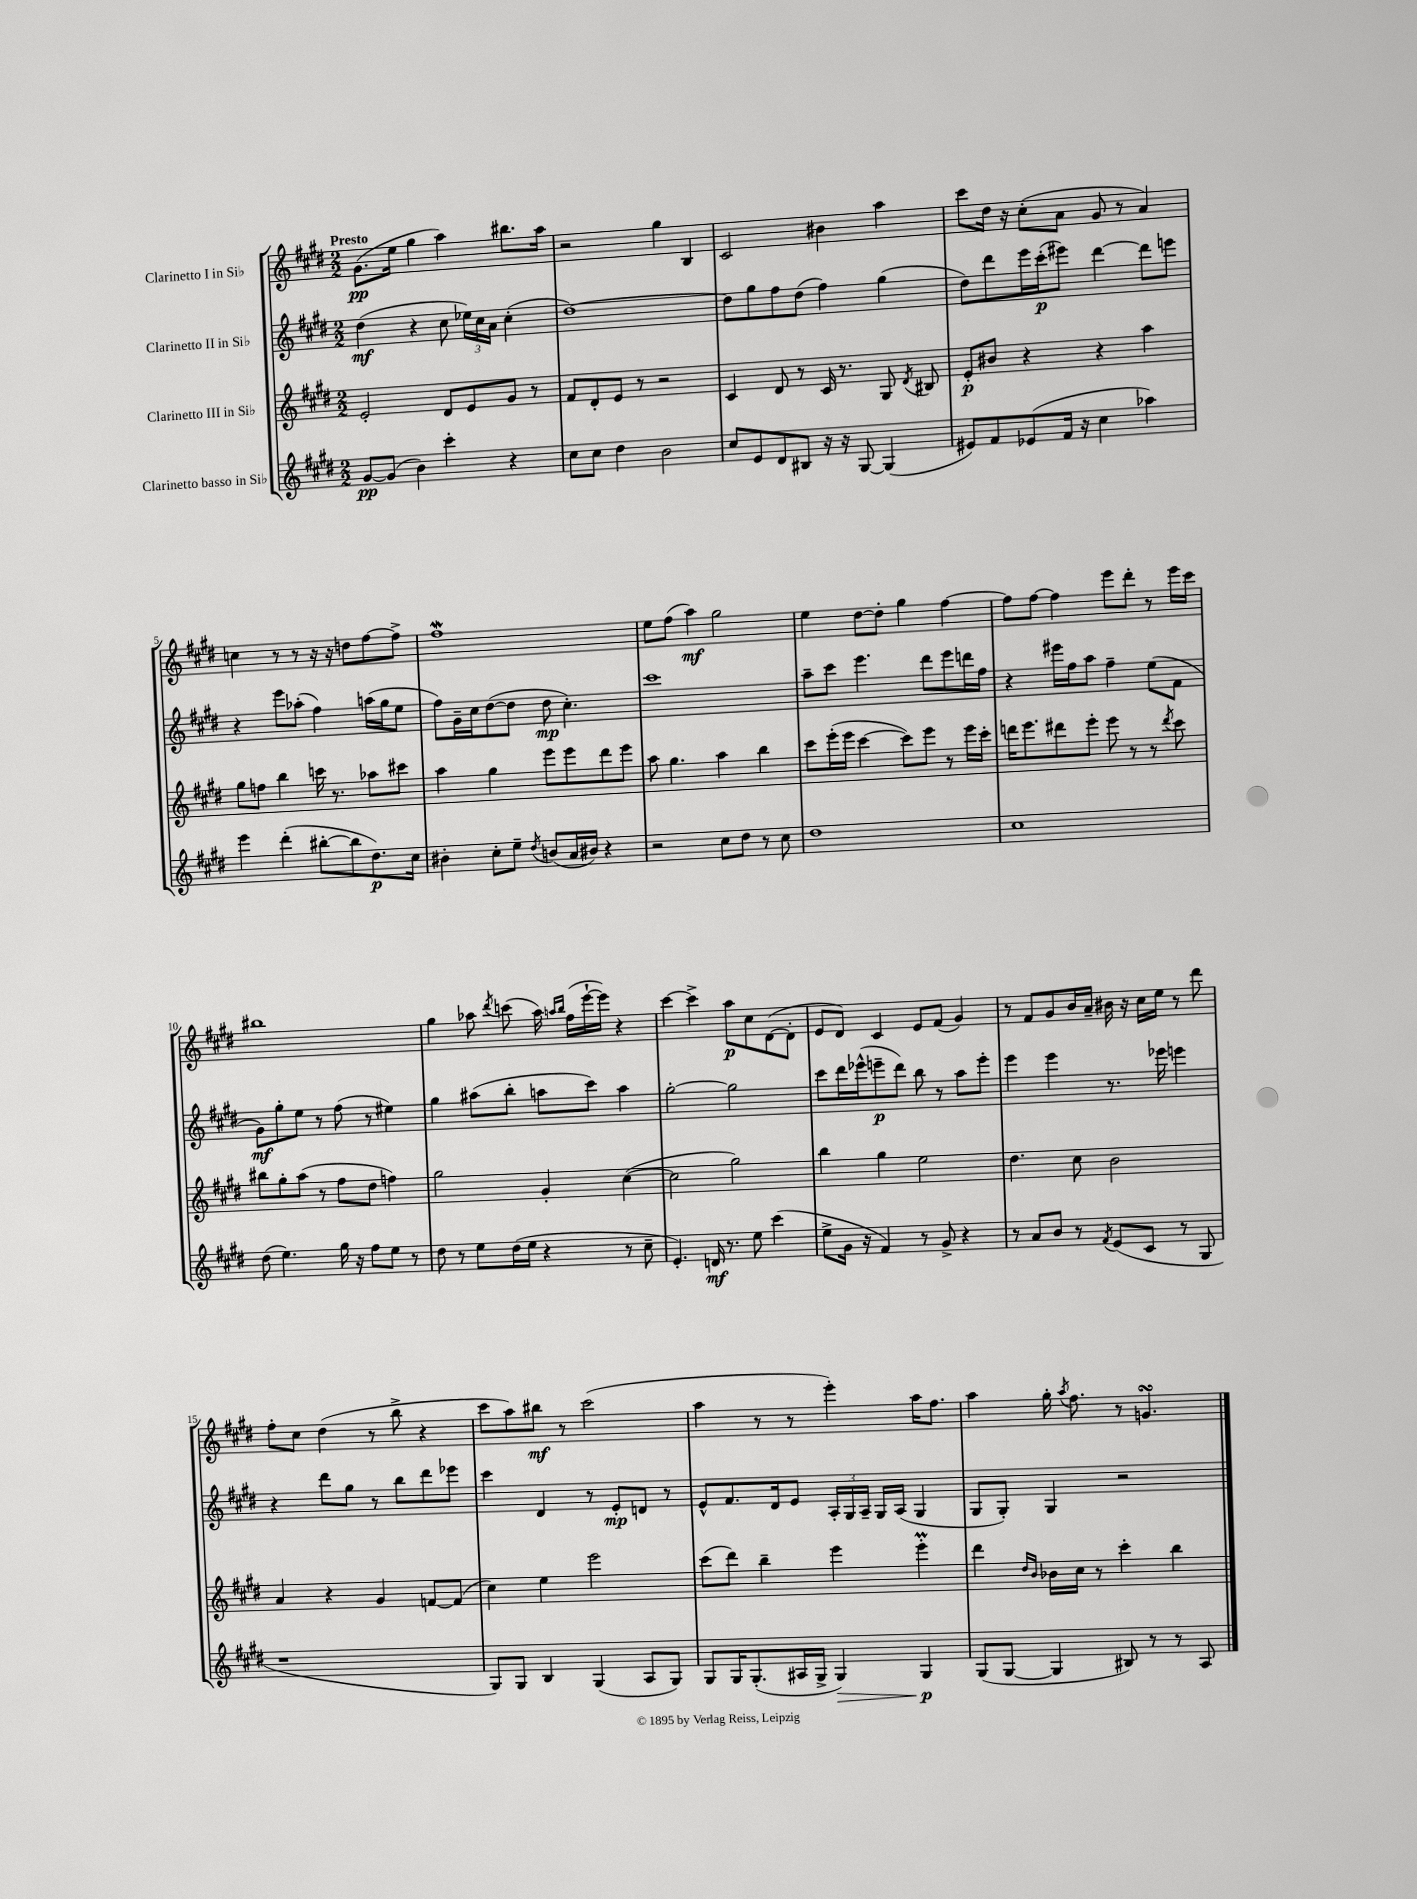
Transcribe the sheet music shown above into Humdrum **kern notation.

**kern	**kern	**kern	**kern
*staff4	*staff3	*staff2	*staff1
*clefG2	*clefG2	*clefG2	*clefG2
*k[f#c#g#d#]	*k[f#c#g#d#]	*k[f#c#g#d#]	*k[f#c#g#d#]
*M2/2	*M2/2	*M2/2	*M2/2
[8g#	2e'	(4dd#	(8.g#
(8g#]	.	.	.
.	.	.	16ee
4b)	.	4r	4gg#
4ccc#'	8d#	8cc#	4aa)
.	8e	24ee-)	.
.	.	24cc#	.
.	.	24a	.
4r	8g#	(4cc#'	8.bb#
.	8r	.	.
.	.	.	16aa
=	=	=	=
8cc#	8f#	[1dd#)	2r
8cc#	8d#'	.	.
4dd#	8e	.	.
.	8r	.	.
2b	2r	.	4gg#
.	.	.	4B
=	=	=	=
8cc#	4c#	8dd#]	2c#
8e	.	8gg#	.
8d#	8d#	8ff#	.
8B#	8r	(8dd#	.
16r	16c#	4ff#)	4b#
16r	8.r	.	.
[8G#	.	.	.
(4G#]	8G#	(4gg#	4aa
.	8qd#	.	.
.	8B#	.	.
=	=	=	=
8e#)	8e'	8dd#)	8ccc#
8f#	8b#	8ddd#	16dd#
.	.	.	16r
(8e-	4r	16eee	(8cc#'
.	.	(16ccc#'	.
16f#	.	8eee#)	8a
16r	.	.	.
4cc#	4r	[4ddd#	8g#
.	.	.	8r
4aa-)	4aa	8ddd#]	4a)
.	.	8eee	.
=	=	=	=
4eee	8gg#	4r	4cc
.	8ff	.	.
(4ddd#'	4bb	8eee	8r
.	.	(8aa-'	8r
[8bb#'	16ccc	4ff#)	16r
.	8.r	.	16r
8bb#]	.	.	8dd
8.dd#)	8aa-	(16aa	[8ff#
.	.	16gg#	.
.	8ccc#	8ee	8ff#^]
16cc#	.	.	.
=	=	=	=
4b#'	4aa	8ff#)	1ff#
.	.	16g#~	.
.	.	16cc#	.
8cc#'	4gg#	([8dd#	.
8ee~	.	8dd#]	.
8qdd#	.	.	.
(8b	8eee	8dd#	.
16a	8eee	4.cc#')	.
16b#)	.	.	.
4r	8ddd#	.	.
.	8eee	.	.
=	=	=	=
2r	8aa	1ccc#	8ee
.	4.gg#	.	(8ff#
.	.	.	4aa)
8cc#	4aa	.	2gg#
8dd#	.	.	.
8r	4bb	.	.
8cc#	.	.	.
=	=	=	=
1dd#	8ccc#	8aa~	4ee
.	(16eee'	8ccc#	.
.	16eee	.	.
.	[4ccc#	4.eee	[8dd#
.	.	.	8dd#']
.	8ccc#])	.	4gg#
.	8eee	8ddd#	.
.	8r	8eee	[4ff#
.	16eee	16ddd	.
.	16ccc#'	16ff#	.
=	=	=	=
1cc#	16ddd	4r	8ff#]
.	8.eee	.	.
.	.	.	[8ff#
.	8ddd#	16eee#	4ff#]
.	.	16ff#	.
.	8eee'	8aa	.
.	8eee	4ff#~	8eee
.	8r	.	8ddd#'
.	8r	(8ee	8r
.	8qddd#	.	.
.	8ccc#	8f#	16eee
.	.	.	16ccc#
=	=	=	=
(8dd#	8bb#	8g#)	1bb#
4.ee)	8gg#'	8gg#'	.
.	(8aa	8ee	.
.	8r	8r	.
16gg#	8ff#	(8ff#	.
16r	.	.	.
8ff#	8dd#	8r	.
8ee	4ff)	4ee#)	.
8r	.	.	.
=	=	=	=
8dd#	2gg#	4gg#	4gg#
8r	.	.	.
8ee	.	(8aa#	8aa-
.	.	.	8qddd#
(16dd#	.	8bb'	(8ccc
16ee	.	.	.
4r	4g#'	8aa	16aa-)
.	.	.	16qqaa
.	.	.	16qqbb
.	.	.	(16ff#
.	.	8ccc#)	[16eee`
.	.	.	16eee])
8r	([4cc#	4aa	4r
8cc#~	.	.	.
=	=	=	=
4.e')	2cc#]	[2gg#'	[4ccc#
.	.	.	4ccc#^]
16d	.	.	.
8.r	.	.	.
.	2gg#)	2gg#]	8aa
8ee	.	.	8cc#
(4ccc#	.	.	([8d#
.	.	.	8d#']
=	=	=	=
8ee^	4bb	8ccc#	8e
16g#	.	16ddd#	8d#)
16r	.	(16eee-^^	.
4f#)	4gg#	8eee~	4c#
.	.	8ddd#)	.
8r	2ee	8bb	8e
8g#^	.	8r	(8f#
4r	.	8aa	4g#)
.	.	8eee'	.
=	=	=	=
8r	4.dd#	4eee	8r
8a	.	.	8f#
8b	.	4eee	8g#
8r	8cc#	.	16b
.	.	.	16a~
8qf#	.	.	.
(8e	2b	8.r	16b#
.	.	.	16r
8c#	.	.	16cc#
.	.	16eee-	16ee
8r	.	4eee	8r
8G#	.	.	8ddd#
=	=	=	=
1r	4a	4r	8ff#'
.	.	.	8cc#
.	4r	8ddd#	(4dd#
.	.	8gg#	.
.	4g#	8r	8r
.	.	8bb	8bb^
.	[8f	8ddd#	4r
.	(8f]	8eee-	.
=	=	=	=
8G#)	4cc#)	4ccc#	8ccc#
8G#	.	.	8aa)
4B	4ee	4d#	8bb#
.	.	.	8r
(4G#	2eee	8r	(2ccc#
.	.	8e'	.
8A	.	8d	.
8G#)	.	8r	.
=	=	=	=
8G#	(8ccc#	8e^^	4aa
16G#	8ddd#)	8.f#	.
(8.G#'	.	.	.
.	4bb~	.	8r
.	.	16d#	.
16A#	.	8e	8r
16G#^	.	.	.
4G#)	4eee	24A'	4eee')
.	.	24G#	.
.	.	24A~	.
.	.	16G#	.
.	.	(16A	.
4G#	4eee'	4G#	16aa
.	.	.	8.ff#
=	=	=	=
(8G#	4ddd#	8G#	4aa
[8G#	.	8G#')	.
.	16qqdd#	.	.
.	16qqb	.	.
4G#]	16b-	4G#	16gg#'
.	.	.	8qaa
.	16cc#	.	8.ff#
.	8r	.	.
8B#)	4ccc#'	2r	8r
8r	.	.	4.g
8r	4bb	.	.
8A	.	.	.
==	==	==	==
*-	*-	*-	*-
